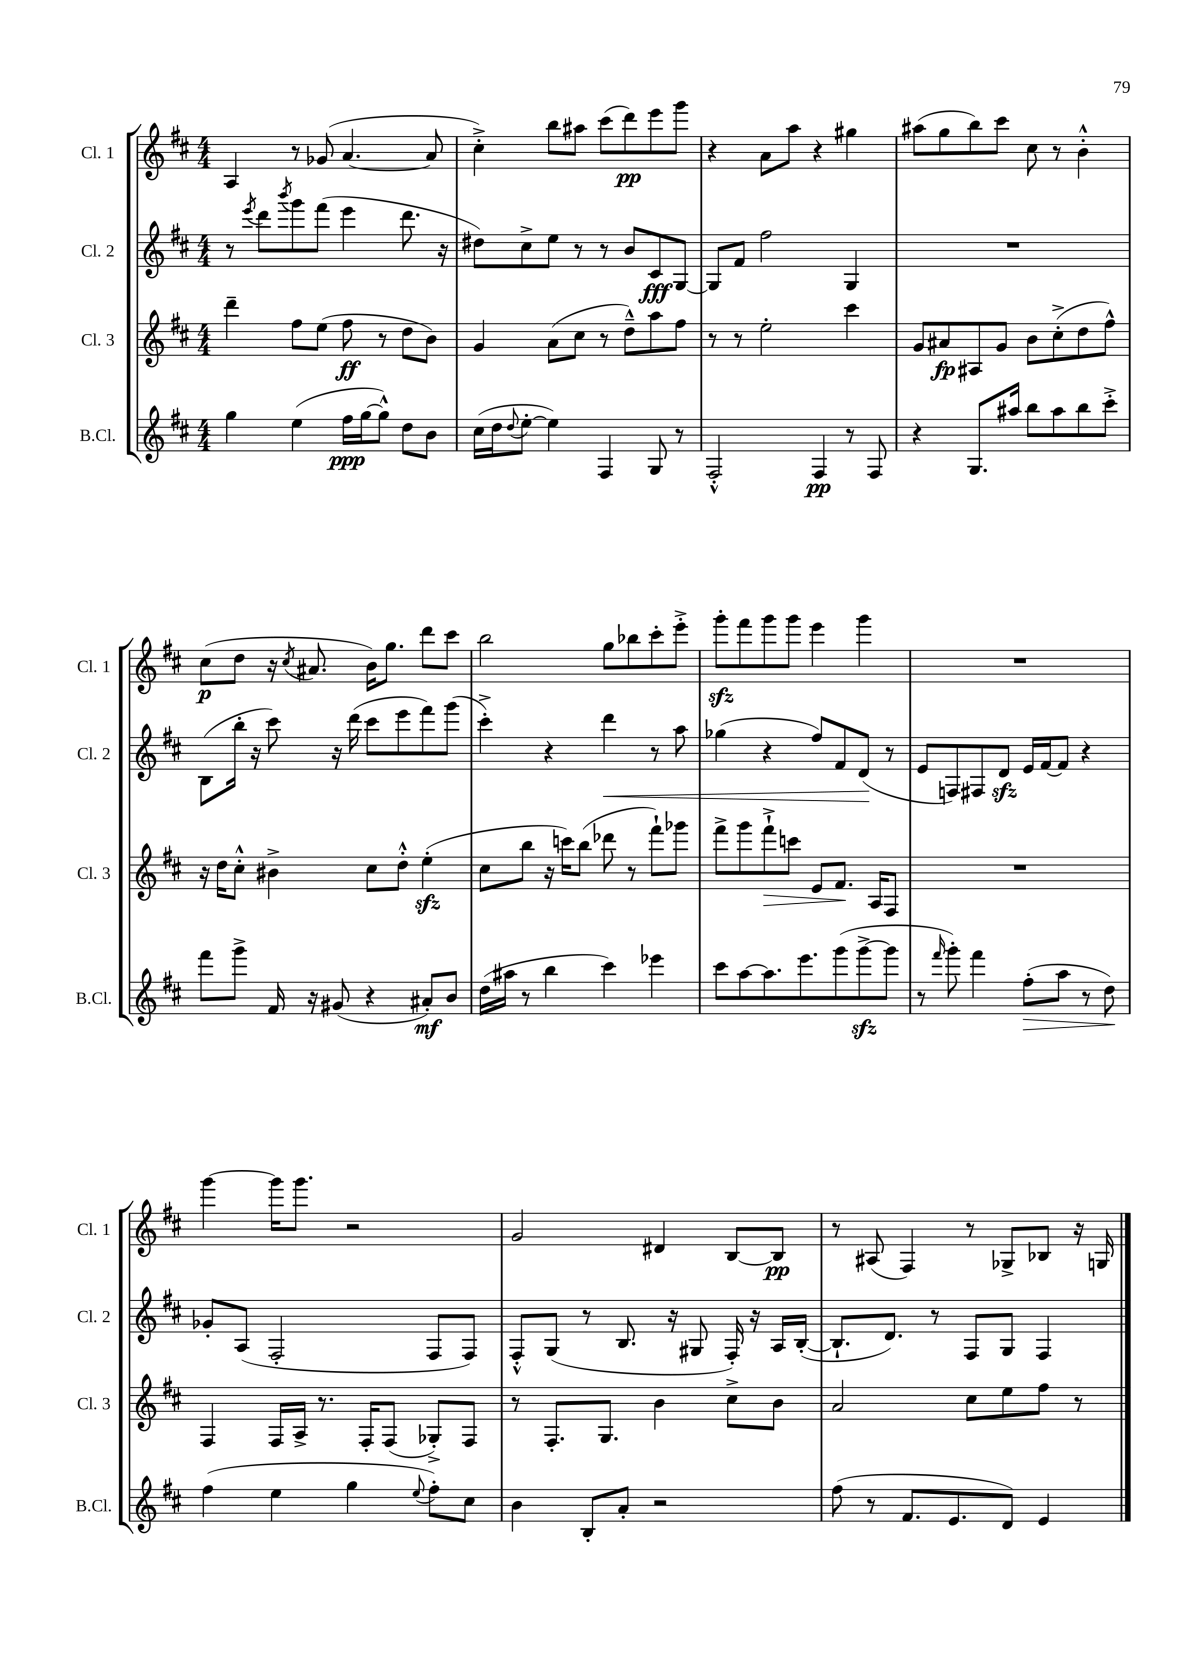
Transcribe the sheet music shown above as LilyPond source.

<<
\new StaffGroup <<
\new Staff = "s0" \with { instrumentName = "Cl. 1" shortInstrumentName = "Cl. 1" } {
    \clef treble \key d \major \numericTimeSignature \time 4/4
    a4 r8 ges'8( a'4.~ a'8 |
    cis''4-.->) b''8 ais''8 cis'''8( d'''8\pp) e'''8 g'''8 |
    r4 a'8 a''8 r4 gis''4 |
    ais''8( g''8 b''8) cis'''8 cis''8 r8 b'4-.-^ |
    cis''8\p( d''8 r16 \acciaccatura { cis''8 } ais'8. b'16) g''8. d'''8 cis'''8 |
    b''2 g''8 bes''8 cis'''8-. e'''8-.-> |
    g'''8-.\sfz fis'''8 g'''8 g'''8 e'''4 g'''4 |
    R1 |
    g'''4~ g'''16 g'''8. r2 |
    g'2 dis'4 b8~ b8\pp |
    r8 ais8( fis4) r8 ges8-> bes8 r16 g16 \bar "|." |
}
\new Staff = "s1" \with { instrumentName = "Cl. 2" shortInstrumentName = "Cl. 2" } {
    \clef treble \key d \major \numericTimeSignature \time 4/4
    r8 \acciaccatura { e'''8 } d'''8 \acciaccatura { b'''8 } g'''8 fis'''8( e'''4 d'''8. r16 |
    dis''8) cis''8-> e''8 r8 r8 b'8 cis'8\fff g8~ |
    g8 fis'8 fis''2 g4 |
    R1 |
    b8( b''16-. r16 cis'''8) r16 d'''16( cis'''8 e'''8 fis'''8) g'''8( |
    cis'''4-.->) r4 d'''4\< r8 a''8 |
    ges''4( r4 fis''8) fis'8 d'8\!( r8 |
    e'8 f8) fis8 d'8\sfz e'16 fis'16~ fis'8 r4 |
    ges'8-. a8( fis2-. fis8 fis8) |
    fis8-.-^ g8( r8 b8. r16 gis8 fis16-.) r16 a16 b16~-.( |
    b8.-! d'8.) r8 fis8 g8 fis4 \bar "|." |
}
\new Staff = "s2" \with { instrumentName = "Cl. 3" shortInstrumentName = "Cl. 3" } {
    \clef treble \key d \major \numericTimeSignature \time 4/4
    d'''4-- fis''8 e''8( fis''8\ff r8 d''8 b'8) |
    g'4 a'8( cis''8 r8 d''8---^) a''8 fis''8 |
    r8 r8 e''2-. cis'''4 |
    g'8 ais'8\fp ais8 g'8 b'8 cis''8-.->( d''8 fis''8-^) |
    r16 d''16 cis''8-.-^ bis'4-> cis''8 d''8-.-^ e''4-.\sfz( |
    cis''8 b''8 r16 c'''16) b''8( des'''8 r8 fis'''8-!) ges'''8 |
    fis'''8-> g'''8 fis'''8-!->\> c'''8 e'8 fis'8.\! a16 fis8 |
    R1 |
    fis4 fis16 a16-> r8. fis16-. fis8( ges8-.->) fis8 |
    r8 fis8.-. g8. b'4 cis''8-> b'8 |
    a'2 cis''8 e''8 fis''8 r8 \bar "|." |
}
\new Staff = "s3" \with { instrumentName = "B.Cl." shortInstrumentName = "B.Cl." } {
    \clef treble \key d \major \numericTimeSignature \time 4/4
    g''4 e''4( fis''16\ppp g''16~ g''8-^) d''8 b'8 |
    cis''16( d''16 \appoggiatura { d''8 } e''8~-. e''4) fis4 g8 r8 |
    fis2-.-^ fis4\pp r8 fis8 |
    r4 g8. ais''16 b''8 ais''8 b''8 cis'''8-.-> |
    fis'''8 g'''8-> fis'16 r16 gis'8( r4 ais'8-.\mf) b'8 |
    d''16( ais''16 r8 b''4 cis'''4) ees'''4 |
    cis'''8 a''8~ a''8. e'''8. g'''8( g'''8~->\sfz g'''8 |
    r8 \grace { fis'''16 } g'''8-.) fis'''4 fis''8-.\>( a''8 r8 d''8\!) |
    fis''4( e''4 g''4 \appoggiatura { e''8 } fis''8-.) cis''8 |
    b'4 b8-. a'8-. r2 |
    fis''8( r8 fis'8. e'8. d'8) e'4 \bar "|." |
}
>>
>>
\layout { \context { \Score \remove "Bar_number_engraver" } }
